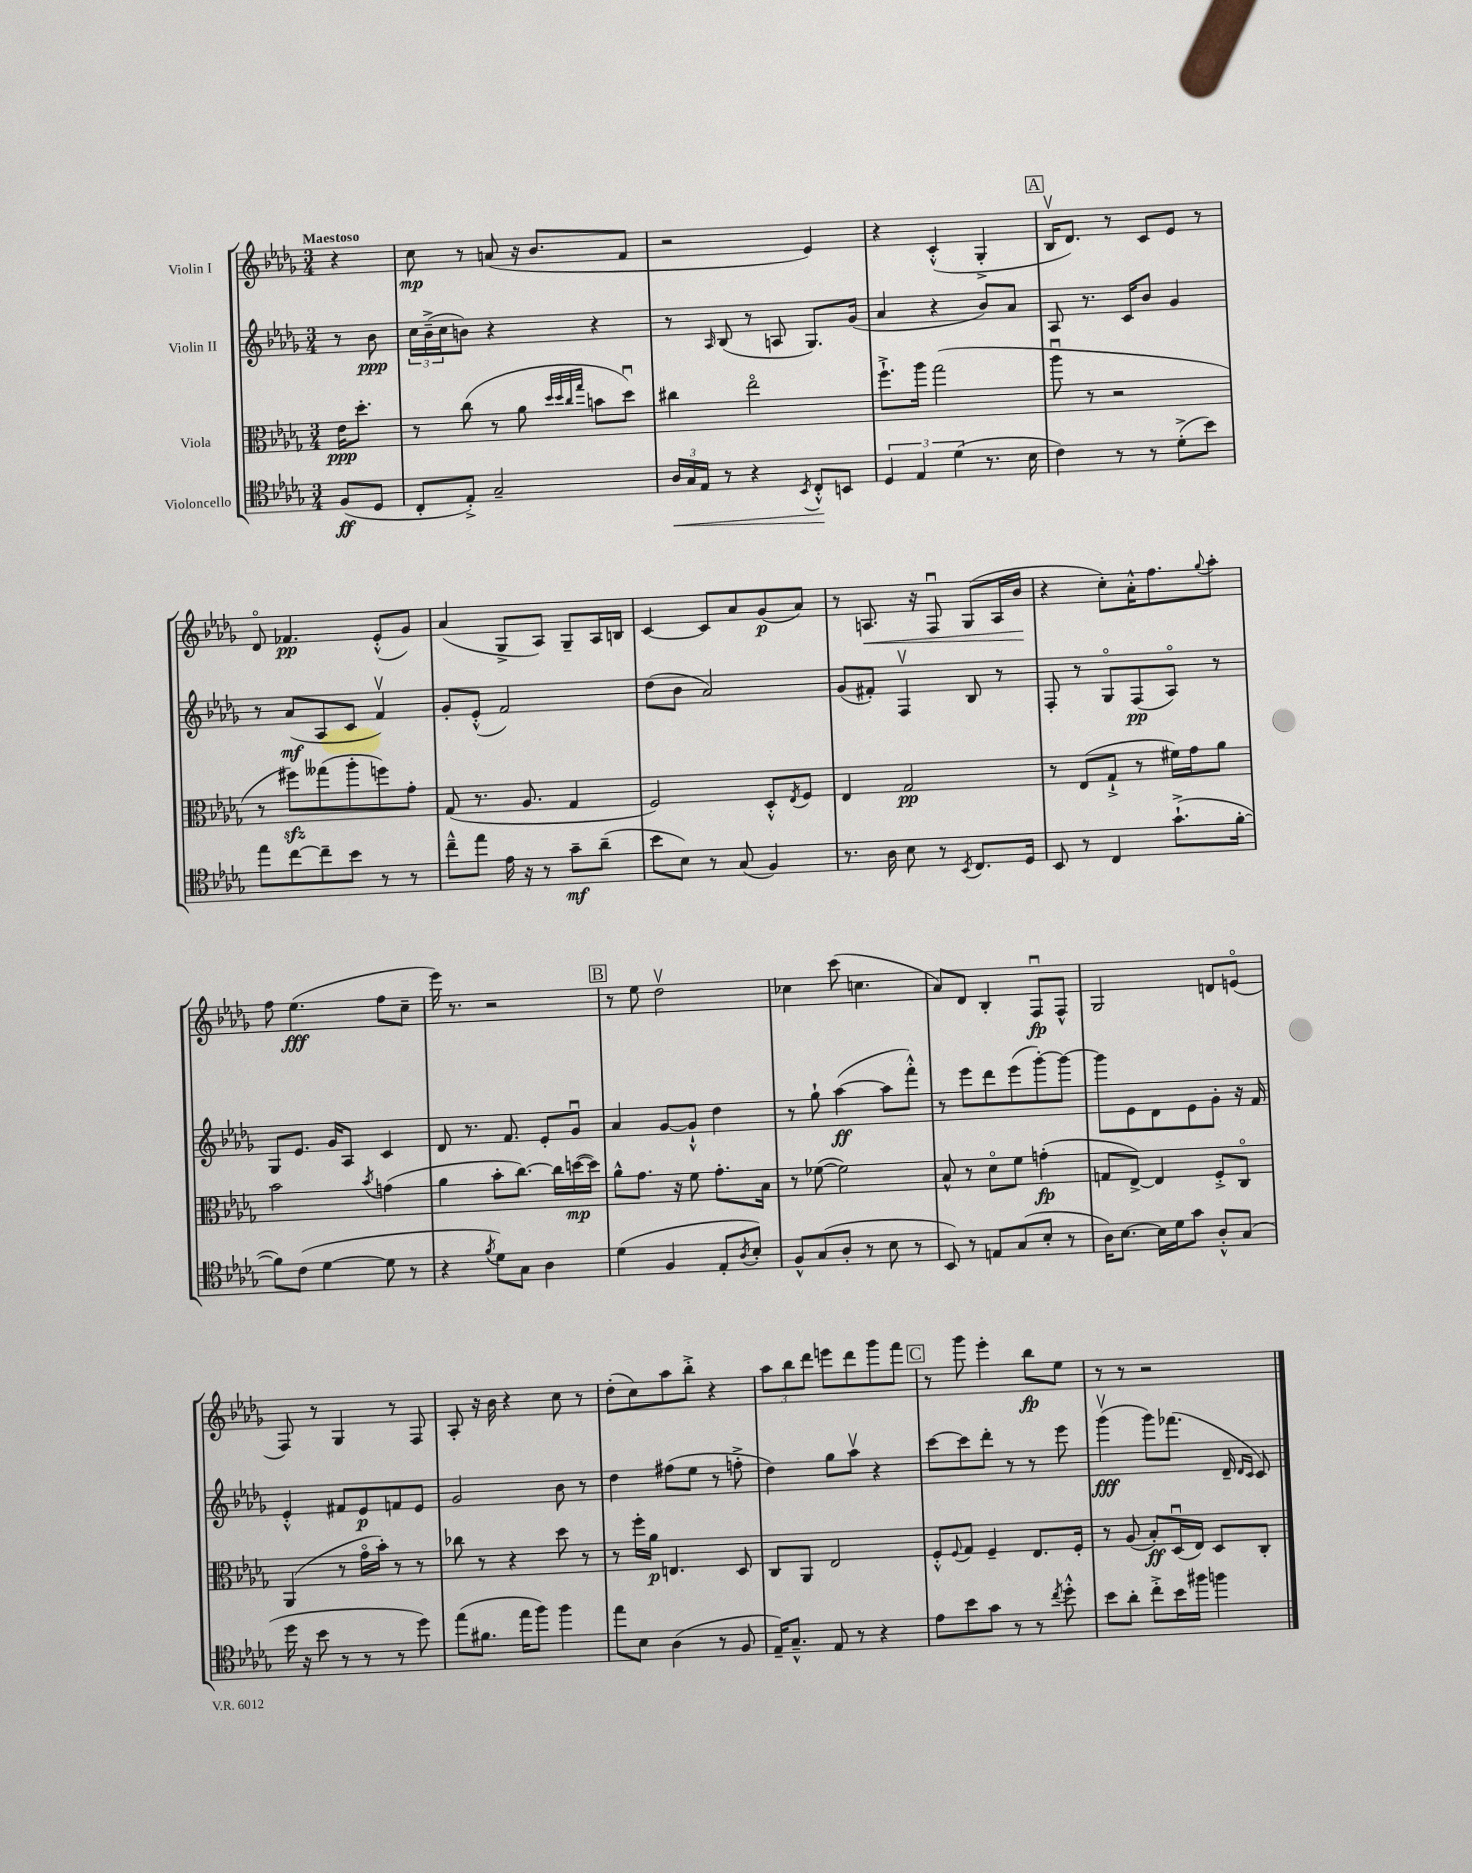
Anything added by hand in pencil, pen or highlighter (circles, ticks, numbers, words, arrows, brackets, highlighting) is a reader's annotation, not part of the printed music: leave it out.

**kern	**kern	**kern	**kern
*staff4	*staff3	*staff2	*staff1
*clefC4	*clefC3	*clefG2	*clefG2
*k[b-e-a-d-g-]	*k[b-e-a-d-g-]	*k[b-e-a-d-g-]	*k[b-e-a-d-g-]
*M3/4	*M3/4	*M3/4	*M3/4
(8F/L	16e-\LK	8r	4r
.	8.dd-'\J	.	.
8D-/J	.	8b-\	.
=	=	=	=
8C'/L	8r	24cc\LL	8cc\
.	.	(24b-~^\	.
.	.	24cc\J	.
8E-'^/J)	(8cc\	8b\J)	8r
2G-~/	8r	4r	(8a/
.	8a-\	.	16r
.	.	.	8.b-/L
.	32qqdd-/LLL	.	.
.	32qqdd-/	.	.
.	32qqcc/	.	.
.	32qqgg-/JJJ	.	.
.	8b\L	4r	.
.	8dd-u\J)	.	8f/J
=	=	=	=
24A-/LL	4cc#\	8r	2r
24G-/	.	.	.
24E-/JJ	.	.	.
.	.	16qqA-/	.
8r	.	(8B-/	.
4r	2ee-o\	8r	.
.	.	8A/	.
8qBB-/	.	.	.
8C'^^/L	.	8.G-/L)	4e-/)
8BB/J	.	.	.
.	.	(16g-/Jk	.
=	=	=	=
6D-/	8.ff`^\L	4a-/	4r
6E-/	.	.	.
.	16aa-\Jk	.	.
.	(2gg-\	4r	(4c'^^/
(6d-\	.	.	.
8.r	.	8b-/L)	4G-'^/
.	.	8a-/J	.
16B-\	.	.	.
=	=	=	=
4c\)	8aa-u\	8A-/	16B-v/LK
.	.	.	8.d-/J)
.	8r	8.r	.
8r	2r	.	8r
.	.	16c/LK	.
8r	.	8b-/J	8c/L
(8d-'^\L	.	4g-/	8e-/J
8b-\J)	.	.	8r
=	=	=	=
8ee-\L	8r	8r	8d-o/
[8cc\	8ff#\L)	(8a-/L	4.f-/
8cc~\]	(8gg--\	8A-/	.
8b-\J	8aa-'\	8c/J	.
8r	8ff\)	4fv/)	(8e-'^^/L
8r	8g-'\J	.	8g-/J)
=	=	=	=
8cc~^^\L	(8G-/	8g-'/L	(4a-/
8ee-\J	8.r	(8e-'^^/J	.
16e-\	.	2f/)	8G-^/L
16r	8.A-/	.	.
8r	.	.	8A-/J)
8g-~\L	4G-/	.	8G-~/L
(8a-~\J	.	.	16A-/L
.	.	.	16B/JJ
=	=	=	=
8b-\L	2F/)	(8dd-\L	[4c/
8B-\J)	.	8b-\J	.
8r	.	2a-/)	8c/]L
(8G-/	.	.	8a-/
4F/)	8D-'^^/L	.	(8g-/
.	8qE-/	.	.
.	8F/J	.	8a-/J)
=	=	=	=
8.r	4E-/	(8g-/L	8r
.	.	8f#'/J)	8.A/
16A-\	.	.	.
8B-\	2G-/	4Fv/	.
.	.	.	16r
8r	.	.	8Fu/
8qBB-/	.	.	.
8.C/L	.	8B-/	(8G-/L
.	.	8r	16A/L
16D-/Jk	.	.	16b-/JJ
=	=	=	=
8BB-/	8r	8F'/	4r
8r	(8E-/L	8r	.
4C/	8G-`^/J	8G-o/L	8cc'\L)
.	8r	(8F/	16a-'^^\K
.	.	.	8.ff\
(8.g-`^\L	16f#\LL)	8A-o/J)	.
.	16g-\J	.	.
.	.	.	8qqgg-/
.	8a-\J	8r	8aa-'\J
[16f'\Jk	.	.	.
=	=	=	=
8f\]L)	2b-\	8G-/L	8ff\
(8c\J	.	8.e-/J	(4.ee-\
[4d-\	.	.	.
.	.	16g-/LK	.
.	.	8A-/J	.
.	8qb-/	.	.
8d-\]	(4g\	4c/	8ff\L
8r	.	.	8cc~\J
=	=	=	=
4r	4a-\	8d-/	16eee-\)
.	.	.	8.r
.	.	8.r	.
8qf/	.	.	.
8d-\L)	8b-'\L	.	2r
.	.	8.f/	.
8G-\J	[8.cc\J)	.	.
4A-\	.	8e-'/L	.
.	16cc\]LL	.	.
.	([16dd\	8g-u/J	.
.	16dd\]JJ)	.	.
=	=	=	=
(4d-\	8a-^^\L	4a-/	8r
.	8.g-\J	.	8ee-\
4F/	.	[8g-/L	2dd-v\
.	16r	.	.
.	8f\	8g-`^^/]J	.
8E-'/L	8.g-'\L	4dd-\	.
8qA-/	.	.	.
8B-'/J)	.	.	.
.	16B-\Jk	.	.
=	=	=	=
8F^^/L	8r	8r	4cc-\
(8G-/	([8f-\	8gg-`\	.
8A-'/J	2f-\])	([4aa-\	(8ccc\
8r	.	.	4.cc\
8B-\	.	8aa-\]L	.
8r	.	8fff'^^\J)	.
=	=	=	=
8BB-/)	8B-^^/	8r	8a-/L)
8r	8r	8eee-\L	8d-/J
8E/L	8d-o\L	8ddd-\	4B-'/
(8G-/	8f\J	(8eee-\	.
8B-'/J	(4g'\	[8ggg-'\)	8Fu/L
8r	.	8ggg-\_J	8F^^/J
=	=	=	=
16A-\LK)	8G/L	8ggg-\]L	2G-/
[8.B-\J	.	.	.
.	[8E-^/J)	8e-\	.
16B-\]LL	4E-/]	8d-\	.
16d-\J	.	.	.
8g-\J	.	8e-\	.
8A-'^^/L	8F'^/L	8g-'\J	8d/L
(8G-/J	8Co/J	16r	(8eo/J
.	.	16f/	.
=	=	=	=
16dd-\	(4AA-/	4e-'^^/	8F/)
16r	.	.	.
8b-\	.	.	8r
8r	8r	8f#/L	4G-/
8r	16g-o\LL	8e-/	.
.	16b-'\JJ)	.	.
8r	8r	8f/	8r
8dd-\)	8r	8e-/J	8F/
=	=	=	=
(8ee-\L	8cc-\	2g-/	8A-'/
8.f#\J	8r	.	16r
.	.	.	16b-\
.	4r	.	4r
16ee-\LK	.	.	.
8ff\J)	.	.	.
4ff\	8dd-\	8b-\	8cc\
.	8r	8r	8r
=	=	=	=
8ee-\L	8r	4dd-\	(8dd-'\L
8B-\J	16ff'\LL	.	8cc\)
.	16a-\JJ	.	.
(4A-\	4.E/	(8ff#\L	8aa-\
.	.	8ee-\J	8bb-'^\J
8r	.	8r	4r
8F/	8D-/	8ff'^\	.
=	=	=	=
16E-~/LK)	8C/L	4dd-\)	12aa-\L
8.G-~^^/J	.	.	.
.	.	.	12bb-\
.	8AA-/J	.	.
.	.	.	12ddd-\J
8E-/	2E-/	8gg-\L	8eee\L
8r	.	8aa-v\J	8ddd-\
4r	.	4r	8ggg-\
.	.	.	8fff\J
=	=	=	=
8e-\L	8F'^^/L	[8ccc\L	8r
.	8qqF/	.	.
8b-\	8G-/J	8ccc\]	8ggg-\
8g-\J	4F~/	8ddd-'\J	4eee-'\
8r	.	8r	.
8r	8.E-/L	8r	8bb-\L
8qcc/	.	.	.
8dd-'^^\	.	8eee-\	8ee-\J
.	16F'/Jk	.	.
=	=	=	=
8b-\L	8r	(4ggg-v\	8r
8a-'\J	(8A-/	.	8r
8cc'^\L	8B-'/L)	8ggg-\L)	2r
16b-\L	(16D-u/L	(8.fff-\J	.
16ff#\JJ	16E-/JJ)	.	.
4ff\	8D-/L	.	.
.	.	16d-~/	.
.	.	16qqd-/LL	.
.	.	16qqc/JJ	.
.	8C'/J	8c/)	.
==	==	==	==
*-	*-	*-	*-
